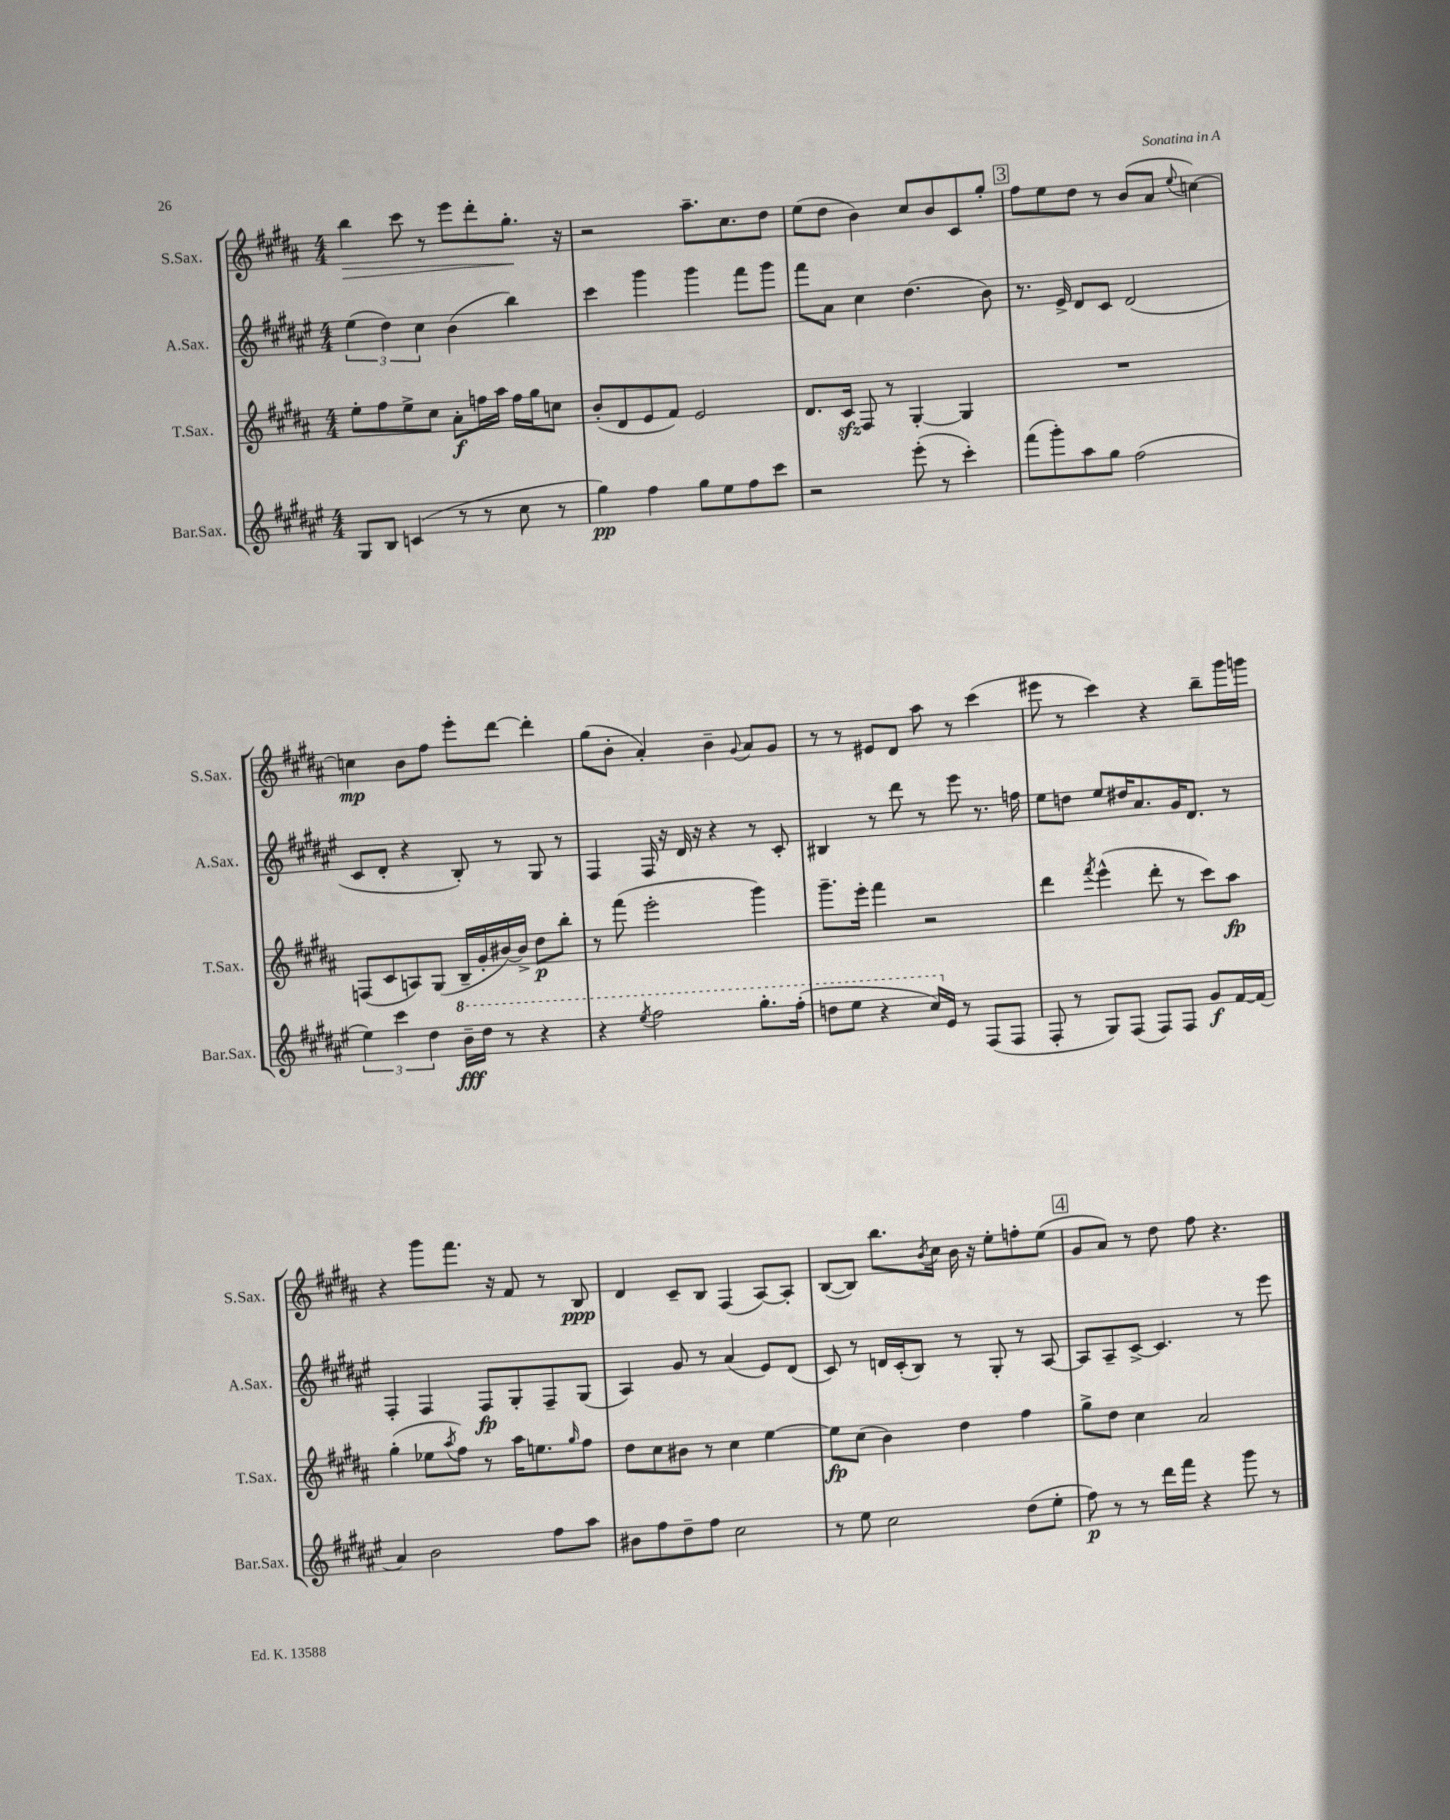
<<
\new StaffGroup <<
\new Staff = "s0" \with { instrumentName = "S.Sax." shortInstrumentName = "S.Sax." } {
    \clef treble \key b \major \numericTimeSignature \time 4/4
    b''4\> cis'''8 r8 e'''8 dis'''8-. gis''8.-.\! r16 |
    r2 ais''8.-- cis''8. dis''8 |
    e''8( dis''8 b'4) cis''8 b'8 cis'8 gis''8-. |
    \mark \markup { \box "3" } fis''8 e''8 dis''8 r8 b'8( ais'8 \appoggiatura { e''8 } c''4~) |
    c''4\mp b'8 fis''8 e'''8-. dis'''8~ dis'''4-. |
    gis''8( b'8-. ais'4-.) b'4-- \appoggiatura { gis'8 } ais'8 gis'8 |
    r8 r8 eis'8 dis'8 ais''8 r8 cis'''4( |
    eis'''8 r8 cis'''4) r4 b''8-- gis'''16 g'''16 |
    r4 gis'''8 fis'''8. r16 fis'8 r8 b8\ppp |
    dis'4 cis'8-- b8 fis4( ais8~) ais8-. |
    b8~( b8) b''8. \acciaccatura { b'8 } cis''16 b'16 r16 e''8-. f''8-. e''8( |
    \mark \markup { \box "4" } gis'8 ais'8) r8 dis''8 fis''8 r4. \bar "|." |
}
\new Staff = "s1" \with { instrumentName = "A.Sax." shortInstrumentName = "A.Sax." } {
    \clef treble \key fis \major \numericTimeSignature \time 4/4
    \tuplet 3/2 { eis''4( dis''4) cis''4 } b'4( b''4) |
    cis'''4 gis'''4 gis'''4 fis'''8 gis'''8 |
    fis'''8 ais'8 cis''4 dis''4.( b'8) |
    \mark \markup { \box "3" } r8. eis'16-> dis'8 cis'8 dis'2( |
    cis'8 dis'8-. r4 b8-.) r8 gis8 r8 |
    fis4 fis16 r16 dis'16 r16 r4 r8 cis'8-. |
    bis4 r8 dis'''8 r8 eis'''8 r8. f''16 |
    eis''8 d''8 eis''8 dis''16 ais'8. gis'16 dis'8. r8 |
    fis4-. fis4 fis8\fp gis8-. fis8-- gis8( |
    ais4) gis'8 r8 ais'4( eis'8) dis'8( |
    cis'8) r8 d'16 cis'16-.( b8) r8 gis8-. r8 ais8~ |
    \mark \markup { \box "4" } ais8 ais8-- cis'8~-> cis'4. r8 eis'''8 \bar "|." |
}
\new Staff = "s2" \with { instrumentName = "T.Sax." shortInstrumentName = "T.Sax." } {
    \clef treble \key b \major \numericTimeSignature \time 4/4
    e''8-. fis''8 e''8-> cis''8 ais'8-.\f f''16 ais''16 f''16 gis''16 c''8 |
    b'8-.( dis'8 e'8 fis'8) e'2 |
    dis'8. cis'16\sfz fis8 r8 gis4~-. gis4 |
    \mark \markup { \box "3" } R1 |
    f8( cis'8 a8) gis8( b16-- gis'16-. bis'16~) bis'16-> dis''8\p b''8-. |
    r8 fis'''8( e'''2-. gis'''4) |
    gis'''8.-- e'''16-. fis'''4 r2 |
    dis'''4 \acciaccatura { fis'''8 } e'''4-^( dis'''8-. r8 cis'''8) ais''8\fp |
    gis''4-.( ees''8 \acciaccatura { ais''8 } fis''8) r8 ais''16 e''8. \grace { gis''16 } fis''8 |
    dis''8 cis''8 bis'8 r8 cis''4 e''4~ |
    e''8\fp cis''8( b'4) dis''4 fis''4 |
    \mark \markup { \box "4" } gis''8-> dis''8 cis''4 ais'2 \bar "|." |
}
\new Staff = "s3" \with { instrumentName = "Bar.Sax." shortInstrumentName = "Bar.Sax." } {
    \clef treble \key fis \major \numericTimeSignature \time 4/4
    gis8 b8 c'4( r8 r8 cis''8 r8 |
    gis''4\pp) fis''4 gis''8 eis''8 fis''8 cis'''8 |
    r2 eis'''8-.( r8 cis'''4-.) |
    \mark \markup { \box "3" } fis'''8( gis'''8-.) ais''8 gis''8 fis''2( |
    \tuplet 3/2 { eis''4) cis'''4 dis''4 } \ottava #1 b''16--\fff dis'''16 r8 r4 |
    r4 \acciaccatura { eis'''8 } fis'''2 gis'''8.-. fis'''16-.( |
    d'''8 eis'''8 r4 cis'''16) \ottava #0 eis'16 r8 fis8( fis8 |
    fis8-. r8 gis8) fis8( fis8) fis8 gis'8\f fis'16~ fis'16( |
    ais'4) b'2 fis''8 ais''8 |
    bis'8 fis''8 dis''8-- fis''8 cis''2 |
    r8 eis''8 cis''2 dis''8( eis''8-. |
    \mark \markup { \box "4" } fis''8\p) r8 r8 dis'''16 fis'''16 r4 gis'''8 r8 \bar "|." |
}
>>
>>
\layout { \context { \Score \remove "Bar_number_engraver" } }
